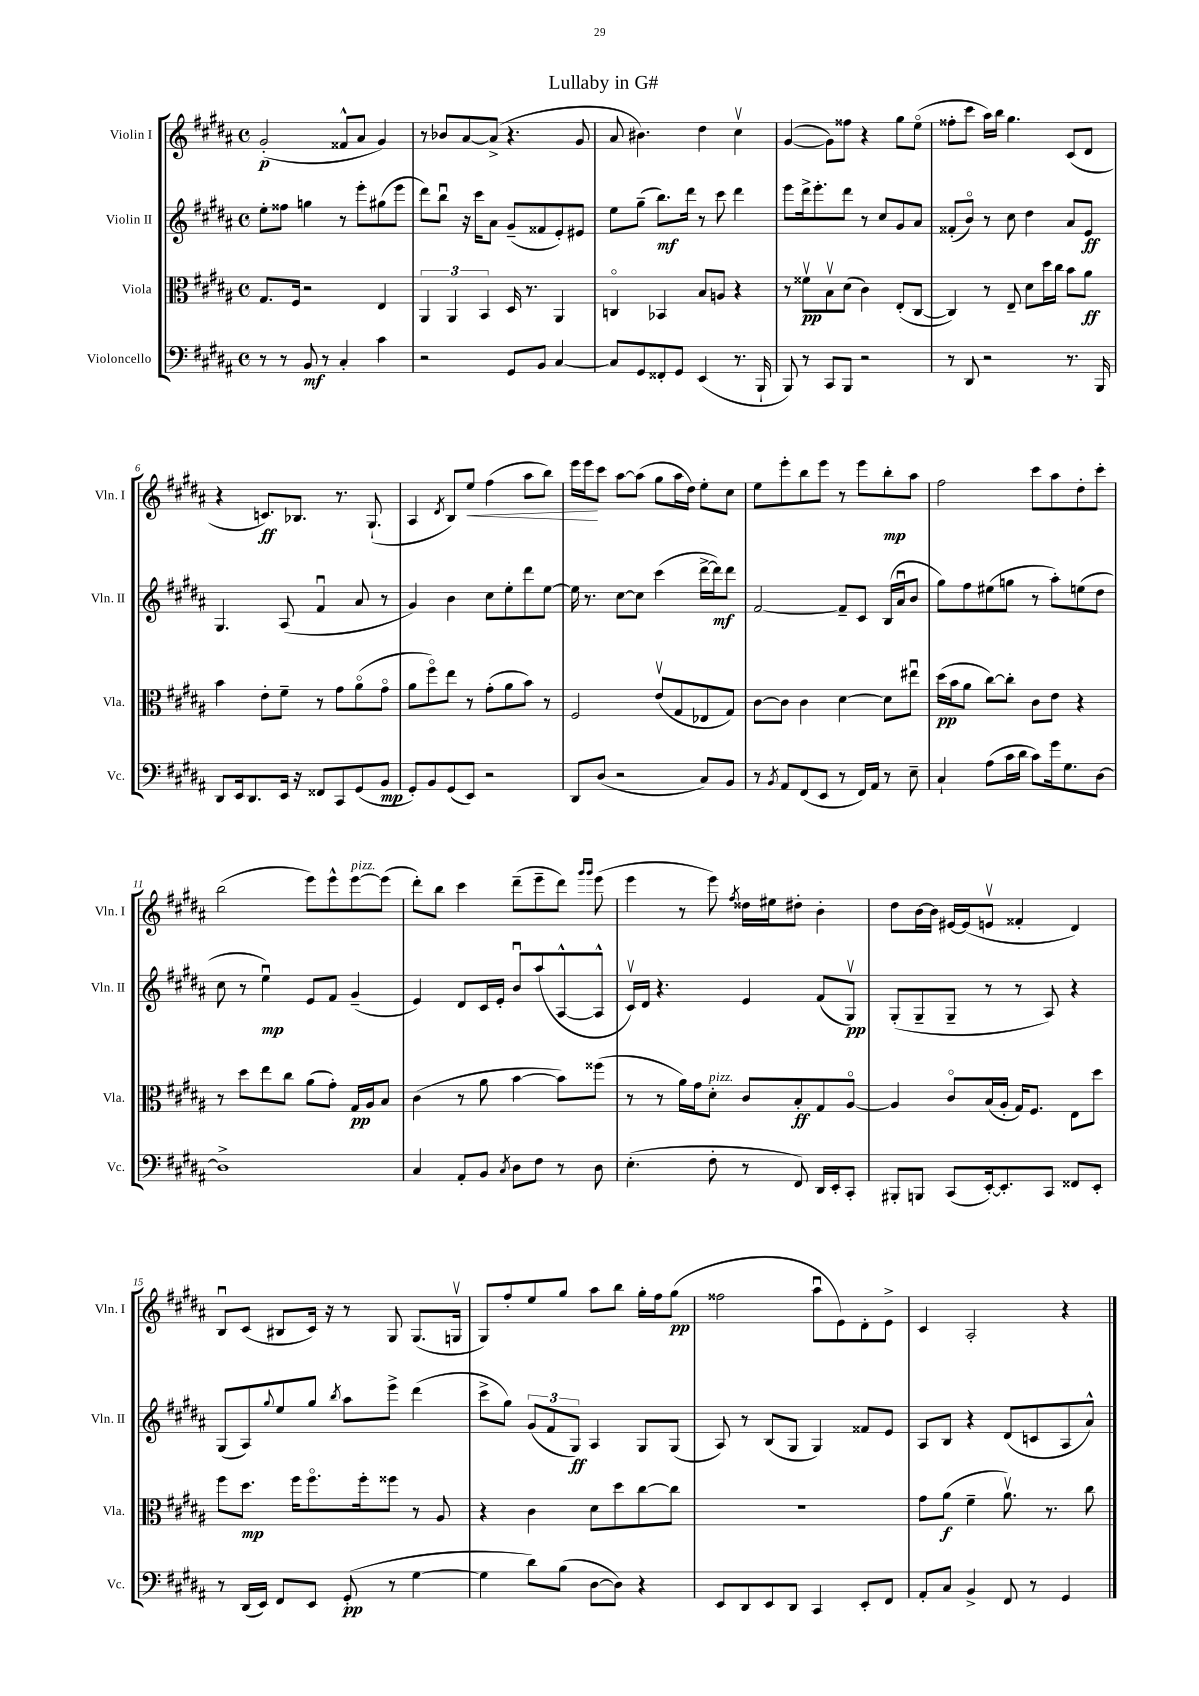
\header { title = "Lullaby in G#" }
<<
\new StaffGroup <<
\new Staff = "s0" \with { instrumentName = "Violin I" shortInstrumentName = "Vln. I" } {
    \clef treble \key b \major \defaultTimeSignature \time 4/4
    gis'2-.\p( fisis'8-^ ais'8 gis'4) |
    r8 bes'8 ais'8~ ais'8->( r4. gis'8 |
    ais'8 bis'4.) dis''4 cis''4\upbow |
    gis'4~( gis'8) fisis''8 r4 gis''8 e''8\flageolet( |
    fisis''8-. cis'''8 ais''16) b''16 gis''4. cis'8( dis'8 |
    r4 c'8.\ff) bes8. r8. gis8.-!( |
    ais4 \acciaccatura { dis'8 } b8) e''8\< fis''4( ais''8 b''8) |
    e'''16 e'''16\! cis'''8 ais''8~ ais''8( gis''8 ais''16 dis''16) e''8-. cis''8 |
    e''8 e'''8-. b''8 e'''8 r8 e'''8 b''8-.\mp ais''8 |
    fis''2 cis'''8 ais''8 dis''8-. cis'''8-. |
    b''2( e'''8) e'''8-^ e'''8~^\markup { \italic "pizz." } e'''8( |
    dis'''8-.) b''8 cis'''4 dis'''8--( e'''8-- dis'''8) \grace { gis'''16 gis'''16 } e'''8( |
    e'''4 r8 e'''8) \acciaccatura { fis''8 } disis''16 eis''16 dis''8-. b'4-. |
    dis''8 b'16~ b'16 eis'16~ eis'16( e'8\upbow fisis'4-. dis'4) |
    b8\downbow cis'8( bis8 cis'16) r16 r8 gis8 gis8.( g16\upbow |
    gis8) fis''8-. e''8 gis''8 ais''8 b''8 gis''16-. fis''16 gis''8\pp( |
    fisis''2 ais''8\downbow e'8) dis'8-. e'8-> |
    cis'4 ais2-. r4 \bar "|." |
}
\new Staff = "s1" \with { instrumentName = "Violin II" shortInstrumentName = "Vln. II" } {
    \clef treble \key b \major \defaultTimeSignature \time 4/4
    e''8-. fisis''8 g''4 r8 e'''8-. gis''8( e'''8 |
    dis'''8) b''8\downbow r16 cis'''16 ais'8 gis'8--( fisis'8 e'8-.) eis'8 |
    e''8 gis''8--( b''8.\mf) dis'''16 r8 cis'''8 dis'''4 |
    e'''8 dis'''16-> e'''8.-. dis'''8 r8 cis''8 gis'8 ais'8 |
    fisis'8-.( b'8\flageolet) r8 cis''8 dis''4 ais'8 e'8\ff |
    gis4. ais8( fis'4\downbow ais'8 r8 |
    gis'4) b'4 cis''8 e''8-. dis'''8 e''8~ |
    e''16 r8. cis''8~ cis''8 cis'''4( dis'''16~-> dis'''16\mf) dis'''8 |
    fis'2~ fis'8-- cis'8 b16( ais'16\downbow b'8 |
    gis''8) fis''8 eis''8( g''8 r8 ais''8-.) e''8( dis''8 |
    cis''8 r8 e''4\downbow\mp) e'8 fis'8 gis'4--( |
    e'4) dis'8 cis'16 e'16-. b'8\downbow ais''8( ais8~-^ ais8-^ |
    cis'16\upbow) dis'16 r4. e'4 fis'8( gis8\upbow\pp) |
    gis8-.( gis8-- gis8-- r8 r8 ais8) r4 |
    gis8( ais8) \appoggiatura { gis''8 } e''8 gis''8 \acciaccatura { b''8 } ais''8 e'''8-> dis'''4( |
    cis'''8-> gis''8) \tuplet 3/2 { gis'8( fis'8 gis8\ff) } ais4 gis8 gis8( |
    ais8) r8 b8( gis8 gis4) fisis'8 e'8 |
    ais8 b8 r4 dis'8( c'8 ais8 ais'8-^) \bar "|." |
}
\new Staff = "s2" \with { instrumentName = "Viola" shortInstrumentName = "Vla." } {
    \clef alto \key b \major \defaultTimeSignature \time 4/4
    gis8. fis16 r2 e4 |
    \tuplet 3/2 { ais,4 ais,4 b,4 } dis16 r8. ais,4 |
    c4\flageolet bes,4 b8 a8 r4 |
    r8 fisis'8\upbow\pp b8\upbow dis'8( cis'4) e8-.( cis8~ |
    cis4) r8 e8-- dis'8 dis''16 cis''16 b'8 ais'8\ff |
    b'4 e'8-. fis'8-- r8 gis'8 ais'8\flageolet( gis'8\flageolet |
    ais'8 fis''8\flageolet) e''8 r8 gis'8-.( ais'8 b'8) r8 |
    fis2 e'8\upbow( gis8 ees8 gis8) |
    cis'8~ cis'8 cis'4 dis'4~ dis'8 eis''8\downbow |
    dis''16\pp( b'16 ais'8 cis''8~) cis''8-. cis'8 e'8 r4 |
    r8 dis''8 e''8 cis''8 ais'8( gis'8-.) gis16\pp ais16 b8 |
    cis'4( r8 ais'8 b'4~ b'8) fisis''8( |
    r8 r8 ais'16) gis'16 dis'8-.^\markup { \italic "pizz." } cis'8 b8-.\ff gis8 ais8~\flageolet |
    ais4 cis'8\flageolet b16( ais16-. gis16) fis8. e8 dis''8 |
    fis''8 dis''8.\mp fis''16 fis''8.\flageolet fis''16-. fisis''8 r8 ais8 |
    r4 cis'4 dis'8 dis''8 cis''8~ cis''8 |
    R1 |
    gis'8 ais'8\f( fis'4-- ais'8.\upbow) r8. cis''8 \bar "|." |
}
\new Staff = "s3" \with { instrumentName = "Violoncello" shortInstrumentName = "Vc." } {
    \clef bass \key b \major \defaultTimeSignature \time 4/4
    r8 r8 b,8\mf r8 cis4-. cis'4 |
    r2 gis,8 b,8 cis4~ |
    cis8 gis,8 fisis,8-. gis,8 e,4( r8. b,,16-! |
    b,,8) r8 cis,8 b,,8 r2 |
    r8 dis,8 r2 r8. b,,16 |
    dis,8 e,16 dis,8. e,16 r16 fisis,8 cis,8 gis,8( b,8\mp |
    gis,8-.) b,8 gis,8( e,8) r2 |
    dis,8 dis8( r2 cis8) b,8 |
    r8 \acciaccatura { b,8 } ais,8 fis,8( e,8 r8 fis,16) ais,16 r8 e8-- |
    cis4-! ais8( cis'16 dis'16 cis'8) gis'16 gis8. dis8~ |
    dis1-> |
    cis4 ais,8-. b,8 \acciaccatura { cis8 } dis8 fis8 r8 dis8 |
    e4.-.( fis8-. r8 fis,8) dis,16 e,16-. cis,8-. |
    bis,,8-. b,,8 cis,8( e,16~-.) e,8.-. cis,8 fisis,8 e,8-. |
    r8 dis,16( e,16) fis,8 e,8 gis,8-.\pp( r8 gis4~ |
    gis4 dis'8) b8( dis8~ dis8) r4 |
    e,8 dis,8 e,8 dis,8 cis,4 e,8-. fis,8 |
    ais,8-. cis8 b,4-> fis,8 r8 gis,4 \bar "|." |
}
>>
>>
